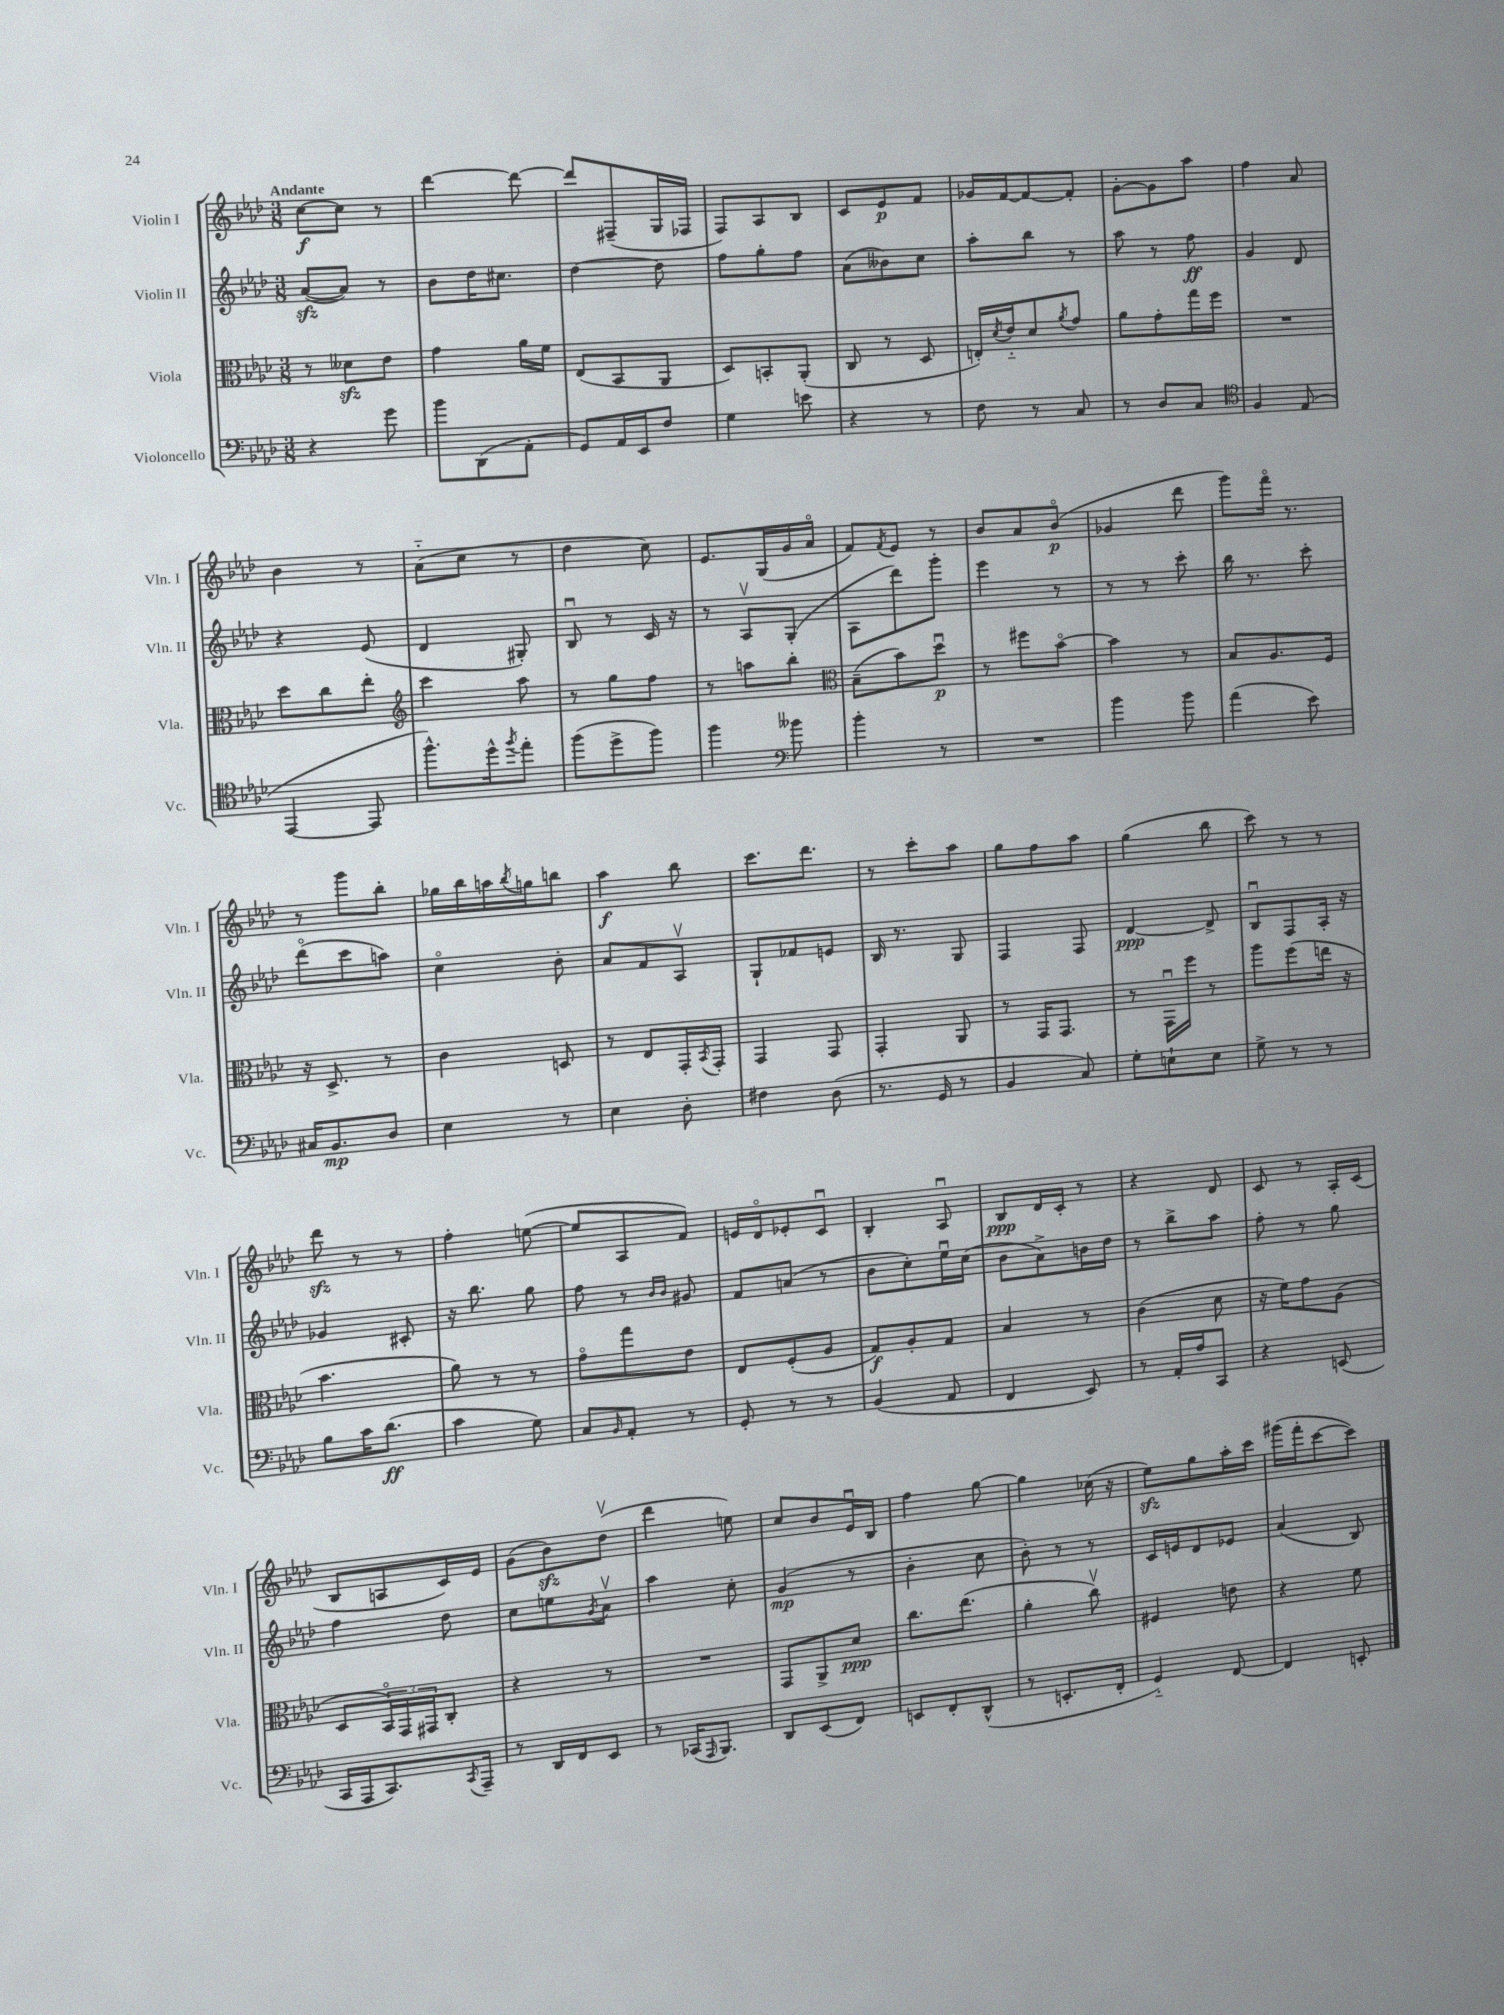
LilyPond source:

<<
\new StaffGroup <<
\new Staff = "s0" \with { instrumentName = "Violin I" shortInstrumentName = "Vln. I" } {
    \clef treble \key aes \major \numericTimeSignature \time 3/8 \tempo "Andante"
    c''8~\f c''8 r8 |
    des'''4~ des'''8~ |
    des'''8 fis8--( g16 fes16 |
    f8) aes8 bes8 |
    c'8 ees'8\p f'8 |
    ges'16 f'16~ f'8~ f'8-. |
    g'8~-. g'8 aes''8 |
    f''4 aes'8 |
    bes'4 r8 |
    aes'8-_( c''8 r8 |
    des''4 c''8) |
    ees'8. g16( g'16 aes'16\flageolet |
    f'8) \acciaccatura { f'8 } ees'8 r8 |
    bes'8 aes'8 bes'8\flageolet\p( |
    ges'4 des'''8 |
    g'''8) f'''16\flageolet r8. |
    r8 g'''8 bes''8-. |
    ges''16 bes''16 a''16 \acciaccatura { bes''8 } g''16 b''8 |
    aes''4\f bes''8 |
    c'''8. des'''8. |
    r8 c'''8-. aes''8 |
    g''8 f''8 aes''8 |
    g''4( bes''8 |
    c'''8) r8 r8 |
    des'''8\sfz r8 r8 |
    f''4-. e''8~( |
    e''8 aes8 f'8) |
    e'16 des'16\flageolet ees'8-. c'8\downbow |
    bes4-. aes8\downbow |
    bes8\ppp des'16 c'16-. r8 |
    r4 des'8 |
    c'8 r8 aes16-. c'16( |
    bes8 a8 c'16) ees'16 |
    g'8( bes'8\sfz) des''8\upbow( |
    des'''4 e''8) |
    c''8 bes'8 ees'16\downbow bes16 |
    f''4 g''8~ |
    g''4 ces''16( r16 |
    ees''8\sfz) g''8 aes''16-. c'''16 |
    gis'''16( f'''16-. c'''8~ c'''8) \bar "|." |
}
\new Staff = "s1" \with { instrumentName = "Violin II" shortInstrumentName = "Vln. II" } {
    \clef treble \key aes \major \numericTimeSignature \time 3/8
    aes'8~\sfz( aes'8) r8 |
    bes'8 des''16 cis''8. |
    des''4~ des''8 |
    f''8 g''8-. f''8 |
    aes'8( beses'8) c''8 |
    aes''8-. bes''8 r8 |
    aes''8 r8 f''8\ff |
    g'4 des'8 |
    r4 ees'8( |
    des'4 gis8-.) |
    bes8\downbow r8 c'16 r16 |
    r8 aes8\upbow g8-.( |
    aes8 des'''8) g'''8-. |
    ees'''4 r8 |
    r8 r8 c'''8-. |
    bes''16 r8. c'''8-. |
    des'''8\flageolet( c'''8 a''8) |
    c''4\flageolet bes'8-. |
    aes'8 f'8 aes8\upbow |
    g8-! fes'8 e'8 |
    bes16 r8. g8 |
    f4 f8 |
    des'4~\ppp des'8-> |
    bes8\downbow f8 aes16-. r16 |
    ges'4 cis'8-. |
    r16 bes''8. g''8 |
    f''8 r8 \grace { bes'16 bes'16 } gis'8 |
    f'8 a'8( r8 |
    bes'8 c''8-.) ees''16\downbow c''16( |
    bes'8 aes'8->) b'16 des''16 |
    r8 bes''8-> aes''8 |
    f''8-. r8 g''8 |
    f''4 des''8 |
    c''8 e''8 \acciaccatura { g'8 } aes'8\upbow |
    aes''4 c''8-. |
    g'4\mp( r8 |
    bes'4-. c''8 |
    bes'8-.) r8 r8 |
    c'16 e'16 des'8 ees'8 |
    aes'4( bes8) \bar "|." |
}
\new Staff = "s2" \with { instrumentName = "Viola" shortInstrumentName = "Vla." } {
    \clef alto \key aes \major \numericTimeSignature \time 3/8
    r8 deses'8\sfz ees'8 |
    g'4 aes'16 f'16 |
    ees8( bes,8 aes,8 |
    des8) b,8-. aes,8-.( |
    c8 r8 des8 |
    e16-.) \acciaccatura { des'8 } ees'16-_ des'8 \acciaccatura { aes'8 } g'8 |
    aes'8 g'8-. g''16 f''16 |
    R4. |
    des''8 c''8 ees''8-. |
    \clef treble c'''4 aes''8 |
    r8 g''8 f''8 |
    r8 a''8 bes''8-. |
    \clef alto bes8--( bes'8) des''8\downbow\p |
    r8 fis''8 bes'8~\flageolet |
    bes'4 r8 |
    bes8 aes8. f16 |
    r16 des8.-> r8 |
    c'4 d8 |
    r8 ees8 g,16-. \acciaccatura { bes,8 } g,16-. |
    g,4 g,8 |
    g,4-. aes,8 |
    r8 g,16 g,8. |
    r8 g,16\downbow f''16 r8 |
    aes''8 f''8( e''16 r16 |
    bes'4. |
    aes'8) r8 r8 |
    g'8\flageolet g''8 ees'8 |
    ees8 f8-.( aes8 |
    g8\f) aes8-. g8 |
    bes4 r8 |
    c'4( des'8 |
    r16 f'16) g'8 aes8( |
    des8 \tuplet 3/2 { bes,16\flageolet) g,16 gis,16 } c8-. |
    r4 r8 |
    R4. |
    g,8 aes,8-> des'8\ppp |
    c''8. ees''8.( |
    aes'4-. c''8\upbow) |
    fis4 e'8 |
    r4 f'8 \bar "|." |
}
\new Staff = "s3" \with { instrumentName = "Violoncello" shortInstrumentName = "Vc." } {
    \clef bass \key aes \major \numericTimeSignature \time 3/8
    r4 g'8 |
    bes'8 des,8( aes,8-. |
    g,8) aes,16 ees,16 f8 |
    g4 e'8 |
    r4 r8 |
    f8 r8 c8 |
    r8 des8 c8 |
    \clef tenor f4 ees8( |
    ees,4~ ees,8 |
    f''8.-^) des''16-^ \acciaccatura { f''8 } ees''8-. |
    f''8( des''8-> f''8) |
    f''4 \clef bass beses'8 |
    bes'4-. r8 |
    R4. |
    bes'4 bes'8 |
    aes'4( ees'8) |
    cis16 bes,8.\mp des8 |
    ees4 r8 |
    ees4 des8-. |
    fis4 des8( |
    r8. g,16 r8 |
    bes,4 c8) |
    g8-. e8-! e8 |
    g8-> r8 r8 |
    bes8 c'16 des'8.\ff( |
    c'4 g8) |
    c8 \grace { bes,16 } aes,8-. r8 |
    g,8-. r8 r8 |
    bes,4( aes,8 |
    f,4 ees,8) |
    r8 aes,16-. aes16 c,8 |
    r4 e,8( |
    c,16 aes,,16 c,8.) \acciaccatura { c,8 } aes,,16-- |
    r8 des,16 f,16 ees,8 |
    r8 ces,16( \grace { aes,,16 } bes,,8.) |
    des,8 ees,8( f,8) |
    e,8 f,8-. des,8-^( |
    r8 e,8.-. f,16-. |
    g,4-_) f,8~ |
    f,4 e,8-. \bar "|." |
}
>>
>>
\layout { \context { \Score \remove "Bar_number_engraver" } }
